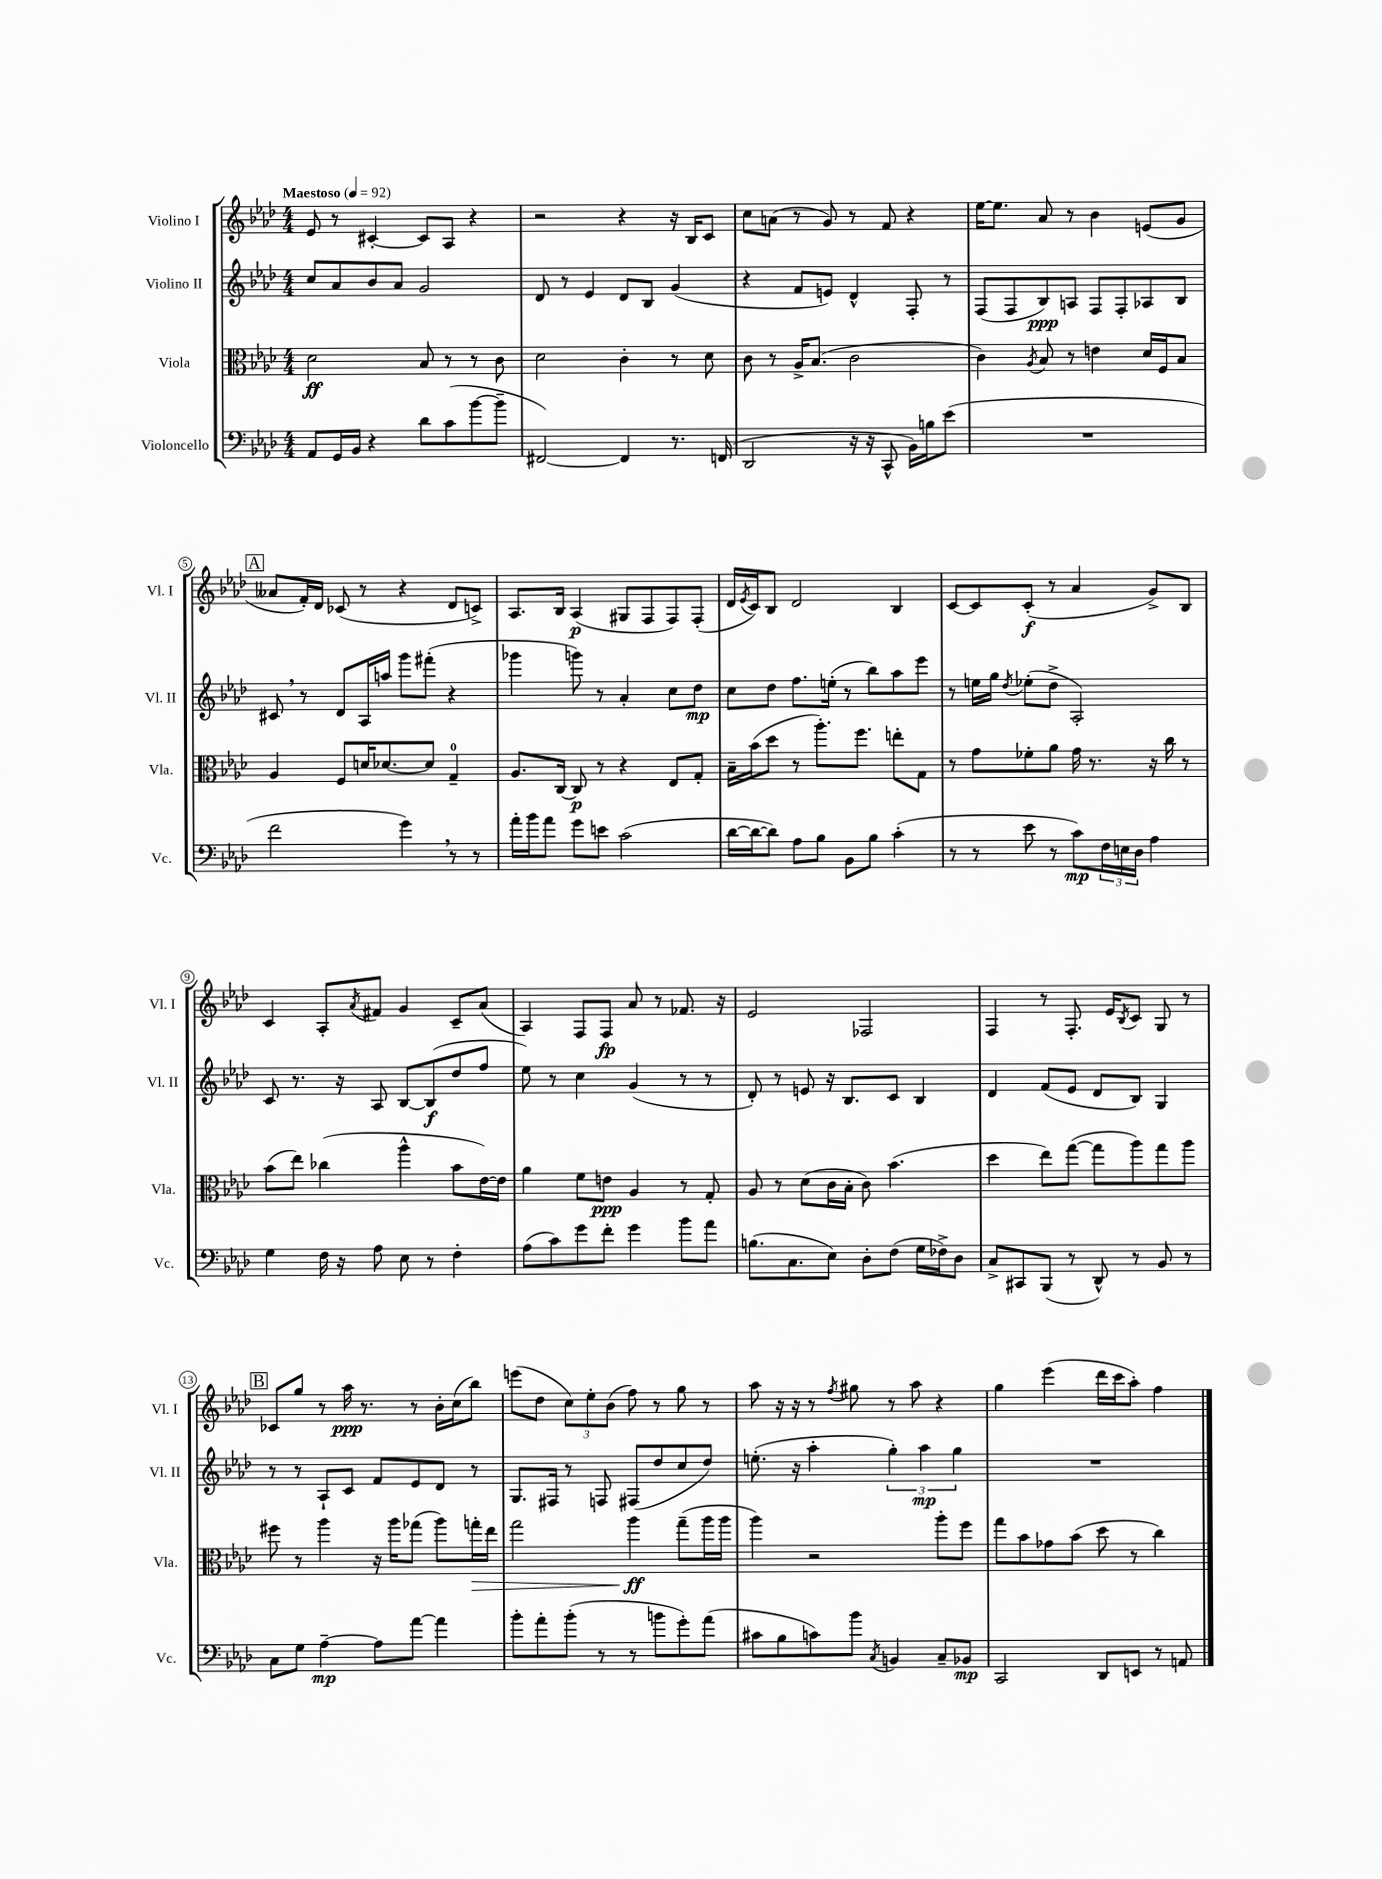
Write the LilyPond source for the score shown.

<<
\new StaffGroup <<
\new Staff = "s0" \with { instrumentName = "Violino I" shortInstrumentName = "Vl. I" } {
    \clef treble \key aes \major \numericTimeSignature \time 4/4 \tempo "Maestoso" 4 = 92
    ees'8 r8 cis'4~-. cis'8 aes8 r4 |
    r2 r4 r16 bes16 c'8 |
    c''8 a'8( r8 g'8) r8 f'8 r4 |
    ees''16~ ees''8. aes'8 r8 bes'4 e'8( g'8 |
    \mark \markup { \box "A" } aeses'8 f'16-.) des'16 ces'8( r8 r4 des'8 c'8->) |
    aes8. bes16 aes4\p( gis8 f8 f8) f8-.( |
    des'16 \acciaccatura { ees'8 } c'16) bes8 des'2 bes4 |
    c'8~ c'8 c'8-.\f( r8 aes'4 g'8->) bes8 |
    c'4 aes8-. \acciaccatura { aes'8 } fis'8 g'4 c'8-- aes'8( |
    aes4) f8 f8\fp aes'8 r8 fes'8. r16 |
    ees'2 fes2 |
    f4 r8 f8.-. ees'16 \acciaccatura { bes8 } c'8 g8 r8 |
    \mark \markup { \box "B" } ces'8 g''8 r8 aes''16\ppp r8. r8 bes'16-. c''16( bes''8) |
    e'''8( des''8 \tuplet 3/2 { c''8) ees''8-. bes'8( } f''8) r8 g''8 r8 |
    aes''8 r16 r16 r8 \acciaccatura { f''8 } gis''8 r8 aes''8 r4 |
    g''4 ees'''4( des'''16 c'''16 aes''8-.) f''4 \bar "|." |
}
\new Staff = "s1" \with { instrumentName = "Violino II" shortInstrumentName = "Vl. II" } {
    \clef treble \key aes \major \numericTimeSignature \time 4/4
    c''8 aes'8 bes'8 aes'8 g'2 |
    des'8 r8 ees'4 des'8 bes8 g'4( |
    r4 f'8 e'8) des'4-^ f8-. r8 |
    f8( f8 bes8\ppp) a8 f8 f8-. aes8 bes8 |
    \mark \markup { \box "A" } cis'8 \breathe r8 des'8 aes16 a''16 g'''8 fis'''8-.( r4 |
    ges'''4 g'''8) r8 aes'4-. c''8 des''8\mp |
    c''8 des''8 f''8. e''16-.( r8 bes''8) aes''8 ees'''8 |
    r8 e''16 g''16 \acciaccatura { des''8 } ees''8-.( des''8-> aes2-.) |
    c'8 r8. r16 aes8 bes8~ bes8\f( des''8 f''8 |
    ees''8) r8 c''4 g'4( r8 r8 |
    des'8-.) r8 e'8 r16 bes8. c'8 bes4 |
    des'4 f'8( ees'8 des'8 bes8) g4 |
    \mark \markup { \box "B" } r8 r8 aes8-! c'8 f'8 ees'8 des'8 r8 |
    g8. fis16 r8 f8 fis8( des''8 c''8 des''8) |
    e''8.-.( r16 aes''4-. \tuplet 3/2 { g''4-.) aes''4\mp g''4 } |
    R1 \bar "|." |
}
\new Staff = "s2" \with { instrumentName = "Viola" shortInstrumentName = "Vla." } {
    \clef alto \key aes \major \numericTimeSignature \time 4/4
    des'2\ff bes8 r8 r8 c'8 |
    des'2 c'4-. r8 des'8 |
    c'8 r8 aes16-> bes8.( c'2 |
    c'4) \acciaccatura { aes8 } bes8 r8 e'4 des'16 f16 bes8 |
    \mark \markup { \box "A" } aes4 f8 d'16 des'8.~ des'8 g4-0-- |
    aes8. c16~ c8\p r8 r4 ees8 g8-. |
    bes16-- bes'16( des''8 r8 aes''8.-.) f''8. e''8-. g8 |
    r8 g'8 fes'8-. aes'8 g'16 r8. r16 c''16 r8 |
    bes'8( ees''8) ces''4( aes''4-^ bes'8 ees'16~) ees'16 |
    aes'4 f'8 e'8\ppp aes4 r8 g8-. |
    aes8 r8 des'8( c'16 bes16-. c'8) bes'4.( |
    des''4 ees''8) g''8~( g''8 aes''8) g''8 aes''8 |
    \mark \markup { \box "B" } fis''8 r8 aes''4 r16 aes''16 ges''8( aes''8) g''16-.\> ees''16 |
    g''2 aes''4\ff\! g''8--( aes''16 aes''16 |
    aes''4) r2 aes''8-. f''8 |
    g''8 bes'8 ges'8 bes'8( des''8 r8 c''4) \bar "|." |
}
\new Staff = "s3" \with { instrumentName = "Violoncello" shortInstrumentName = "Vc." } {
    \clef bass \key aes \major \numericTimeSignature \time 4/4
    aes,8 g,16 bes,16 r4 des'8 c'8( bes'8~ bes'8-- |
    fis,2~) fis,4 r8. f,16( |
    des,2 r16 r16 c,8-^ bes,16) b16 ees'8( |
    R1 |
    \mark \markup { \box "A" } f'2 g'4) \breathe r8 r8 |
    aes'16-. bes'16 aes'8 g'8 e'8 c'2( |
    des'16~ des'16~ des'8) aes8 bes8 bes,8 bes8 c'4-.( |
    r8 r8 ees'8 r8 c'8\mp) \tuplet 3/2 { f16 e16 des16 } aes4 |
    g4 f16 r16 aes8 ees8 r8 f4-. |
    aes8( c'8) g'8 f'8-. g'4 bes'8 aes'8 |
    b8.( c8. ees8) des8-. f8( g16 fes16->) des8 |
    c8-> cis,8 bes,,8( r8 des,8-^) r8 bes,8 r8 |
    \mark \markup { \box "B" } c8 g8 aes4~--\mp aes8 aes'8~ aes'4 |
    bes'8-. aes'8-. bes'8-.( r8 r8 b'8 g'8-.) aes'8( |
    cis'8 bes8 c'8) bes'8 \acciaccatura { c8 } b,4 c8-- bes,8\mp |
    c,2 des,8 e,8 r8 a,8 \bar "|." |
}
>>
>>
\layout { \context { \Score \override BarNumber.stencil = #(make-stencil-circler 0.1 0.3 ly:text-interface::print) } }
